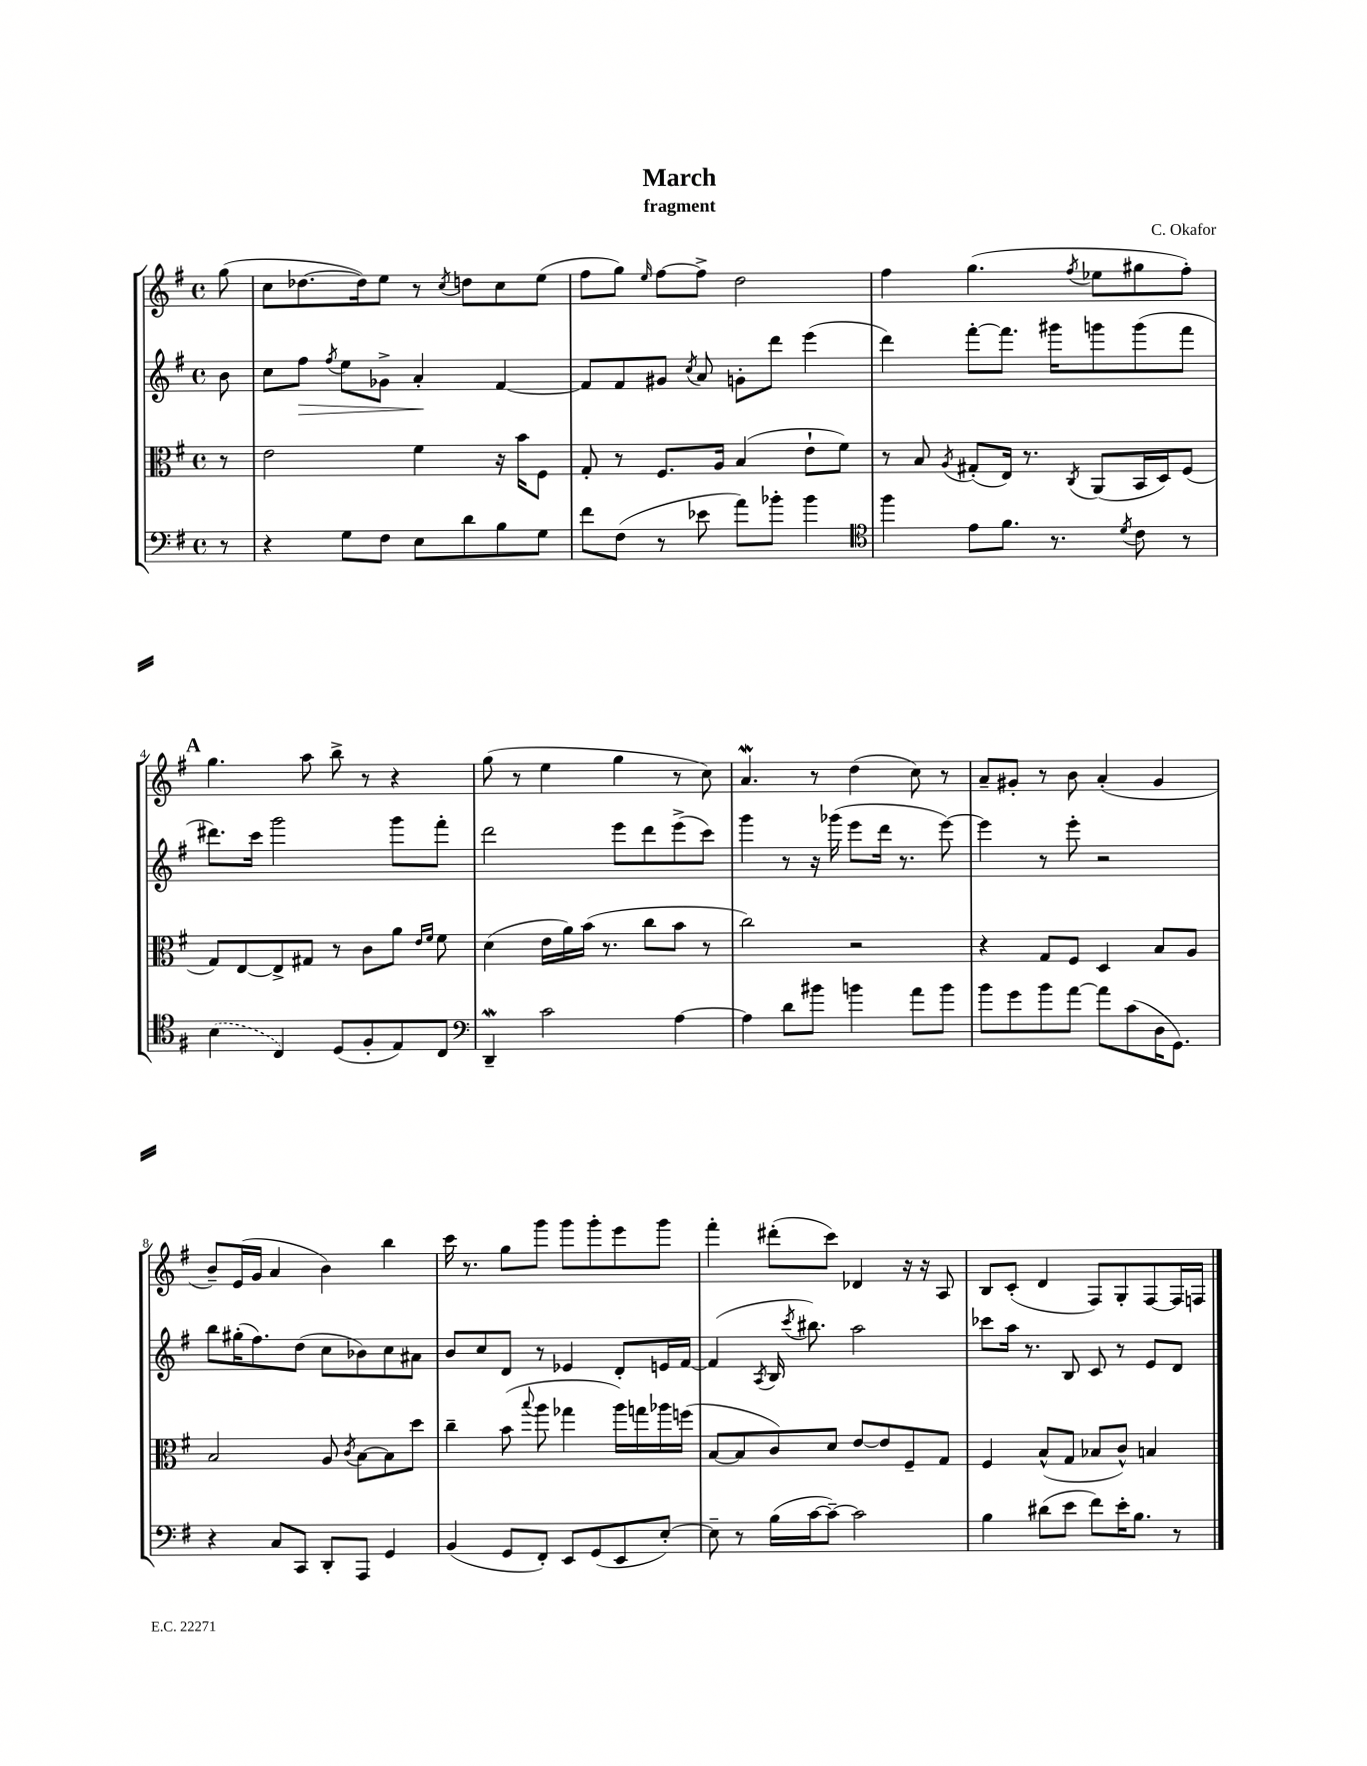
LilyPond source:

\header { title = "March" composer = "C. Okafor" subtitle = "fragment" }
<<
\new StaffGroup <<
\new Staff = "s0" {
    \clef treble \key g \major \defaultTimeSignature \time 4/4 \partial 8
    \autoBeamOff g''8( |
    c''8[ des''8.~ des''16) e''8] r8 \acciaccatura { c''8 } d''8[ c''8 e''8]( |
    fis''8[ g''8]) \grace { e''16 } fis''8[~ fis''8]-> d''2 |
    fis''4 g''4.( \acciaccatura { fis''8 } ees''8[ gis''8 fis''8]-.) |
    \mark \markup { \bold "A" } g''4. a''8 b''8-> r8 r4 |
    g''8( r8 e''4 g''4 r8 c''8) |
    a'4.\mordent r8 d''4( c''8) r8 |
    a'8[-- gis'8]-. r8 b'8 a'4-.( gis'4 |
    b'8[--) e'16( g'16] a'4 b'4) b''4 |
    c'''16 r8. g''8[ g'''8] g'''8[ g'''8-. e'''8 g'''8] |
    fis'''4-. dis'''8[-.( c'''8]) des'4 r16 r16 a8 |
    b8[ c'8]-.( d'4 fis8[) g8-. fis8~ fis16 f16] \bar "|." |
}
\new Staff = "s1" {
    \clef treble \key g \major \defaultTimeSignature \time 4/4 \partial 8
    \autoBeamOff b'8 |
    c''8[ fis''8]\> \acciaccatura { fis''8 } e''8[ ges'8]-> a'4-.\! fis'4~ |
    fis'8[ fis'8 gis'8] \acciaccatura { c''8 } a'8 g'8[-. d'''8] e'''4( |
    d'''4) fis'''8[~-. fis'''8.] gis'''16[ g'''8 g'''8( fis'''8] |
    \mark \markup { \bold "A" } dis'''8.[) c'''16] g'''2 g'''8[ fis'''8]-. |
    d'''2 e'''8[ d'''8 e'''8->( c'''8]) |
    g'''4 r8 r16 ges'''16( e'''8[ d'''16] r8. e'''8~) |
    e'''4 r8 e'''8-. r2 |
    b''8[ gis''16-.( fis''8.) d''8]( c''8[ bes'8) c''8 ais'8] |
    b'8[ c''8 d'8] r8 ees'4 d'8[-. e'16 fis'16]~ |
    fis'4( \acciaccatura { a8 } b16 \acciaccatura { c'''8 } bis''8.) a''2 |
    ces'''8[ a''16] r8. b8 c'8 r8 e'8[ d'8] \bar "|." |
}
\new Staff = "s2" {
    \clef alto \key g \major \defaultTimeSignature \time 4/4 \partial 8
    \autoBeamOff r8 |
    e'2 fis'4 r16 b'16[ fis8] |
    g8-. r8 fis8.[ a16] b4( e'8[-! fis'8]) |
    r8 b8 \acciaccatura { a8 } gis8[-.( e16]) r8. \acciaccatura { c8 } a,8[( b,16 d16) fis8]( |
    \mark \markup { \bold "A" } g8[) e8~ e8-> gis8] r8 c'8[ a'8] \grace { e'16[ fis'16] } fis'8 |
    d'4( e'16[ a'16) b'16]( r8. c''8[ b'8] r8 |
    c''2) r2 |
    r4 g8[ fis8] d4 b8[ a8] |
    b2 a8 \acciaccatura { c'8 } b8[~ b8 d''8] |
    c''4-- b'8( \appoggiatura { b''8 } a''8 ges''4 a''16[) g''16 aes''16 f''16]( |
    b8[~ b8 c'8) d'8] e'8[~ e'8 fis8-- g8] |
    fis4 b8[-^( g8] bes8[ c'8]-^) b4 \bar "|." |
}
\new Staff = "s3" {
    \clef bass \key g \major \defaultTimeSignature \time 4/4 \partial 8
    \autoBeamOff r8 |
    r4 g8[ fis8] e8[ d'8 b8 g8] |
    fis'8[ fis8]( r8 ees'8 a'8[) bes'8]-. bes'4 |
    \clef tenor fis''4 e'8[ fis'8.] r8. \acciaccatura { d'8 } c'8 r8 |
    \mark \markup { \bold "A" } \once \slurDashed b4( c4) d8[( fis8-. e8) c8] |
    \clef bass d,4--\mordent c'2 a4~ |
    a4 d'8[ bis'8] b'4 a'8[ b'8] |
    b'8[ g'8 b'8 a'8]~ a'8[ c'8( d16 g,8.]) |
    r4 c8[ c,8] d,8[-. a,,8] g,4 |
    b,4( g,8[ fis,8]-.) e,8[ g,8( e,8 e8]~-.) |
    e8-- r8 b16[( c'16~ c'8]~--) c'2 |
    b4 dis'8[( e'8] fis'8[) e'16-. b8.] r8 \bar "|." |
}
>>
>>
